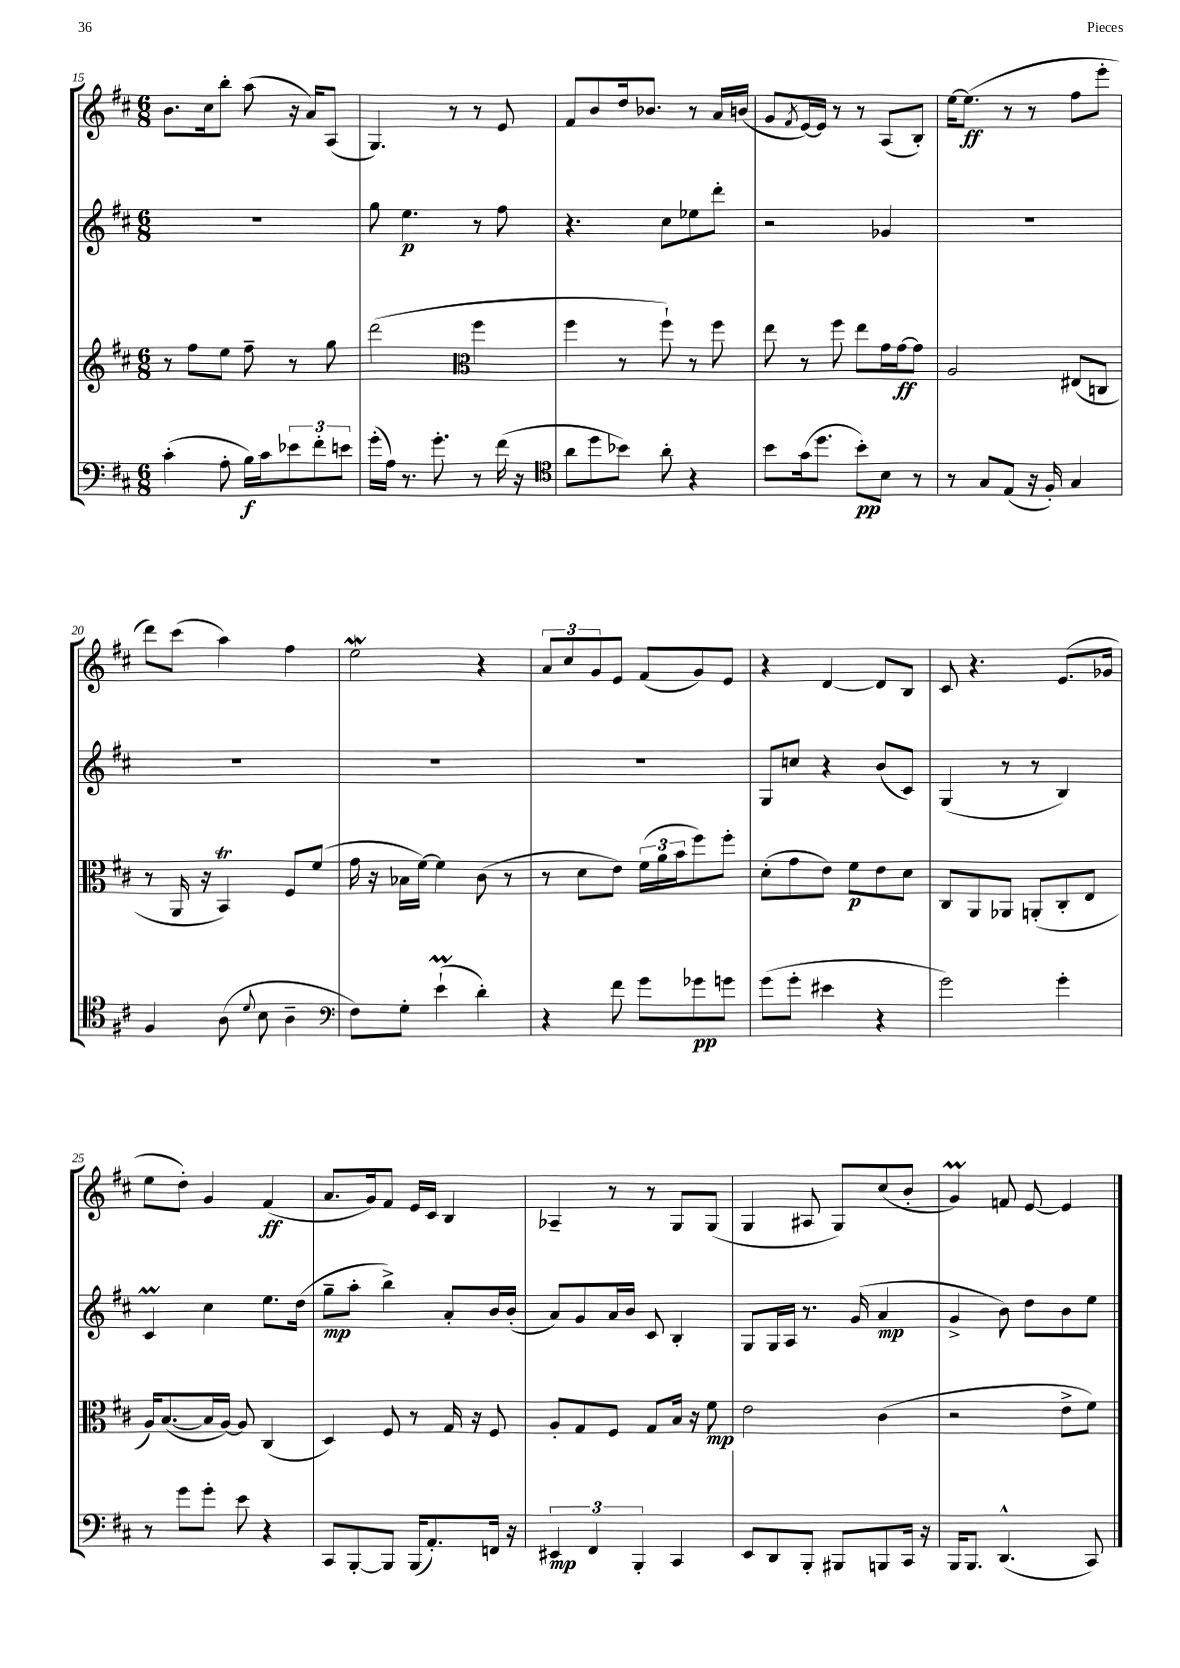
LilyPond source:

<<
\new StaffGroup <<
\new Staff = "s0" {
    \clef treble \key d \major \numericTimeSignature \time 6/8
    b'8. cis''16 b''8-. a''8( r16 a'16) a8( |
    g4.) r8 r8 e'8 |
    fis'8 b'8 d''16 bes'8. r8 a'16 b'16( |
    g'8 \acciaccatura { fis'8 } e'16~) e'16 r8 r8 a8( b8-.) |
    e''16~ e''8.\ff( r8 r8 fis''8 e'''8-. |
    d'''8) cis'''8( a''4) fis''4 |
    e''2\mordent r4 |
    \tuplet 3/2 { a'8 cis''8 g'8 } e'8 fis'8( g'8) e'8 |
    r4 d'4~ d'8 b8 |
    cis'8 r4. e'8.( ges'16 |
    e''8 d''8-.) g'4 fis'4\ff( |
    a'8. g'16) fis'8 e'16 cis'16 b4 |
    aes4-- r8 r8 g8 g8( |
    g4 ais8 g8) cis''8( b'8-. |
    g'4\prall) f'8 e'8~ e'4 \bar "|." |
}
\new Staff = "s1" {
    \clef treble \key d \major \numericTimeSignature \time 6/8
    R2. |
    g''8 e''4.\p r8 fis''8 |
    r4. cis''8 ees''8 d'''8-. |
    r2 ges'4 |
    R2. |
    R2. |
    R2. |
    R2. |
    g8 c''8 r4 b'8( cis'8) |
    g4( r8 r8 b4) |
    cis'4\prall cis''4 e''8. d''16( |
    g''8--\mp a''8-. b''4->) a'8-. b'16 b'16-.( |
    a'8) g'8 a'16 b'16 cis'8 b4-. |
    g8 g16 a16 r8. g'16( a'4\mp |
    g'4-> b'8) d''8 b'8 e''8 \bar "|." |
}
\new Staff = "s2" {
    \clef treble \key d \major \numericTimeSignature \time 6/8
    r8 fis''8 e''8 fis''8-- r8 g''8 |
    d'''2( \clef alto fis''4 |
    fis''4 r8 fis''8-!) r8 fis''8 |
    e''8 r8 fis''8 e''8 g'16 g'16~\ff g'8 |
    a2 eis8( c8 |
    r8 a,16 r16 b,4\trill) fis8 fis'8( |
    g'16 r16 bes16 fis'16~) fis'4 cis'8( r8 |
    r8 d'8 e'8) \tuplet 3/2 { fis'16( a'16 b'16 } fis''8) fis''8-. |
    d'8-.( g'8 e'8) fis'8\p e'8 d'8 |
    cis8 a,8 aes,8 a,8-.( cis8-. e8 |
    a16) b8.~( b16 a16~) a8 cis4( |
    d4) fis8 r8 g16 r16 fis8 |
    a8-. g8 fis8 g8 b16 r16 fis'8\mp |
    e'2 cis'4( |
    r2 e'8-> fis'8) \bar "|." |
}
\new Staff = "s3" {
    \clef bass \key d \major \numericTimeSignature \time 6/8
    cis'4-.( a8-. b16\f) cis'16 \tuplet 3/2 { ees'8 fis'8-. e'8 } |
    g'16-.( a16) r8. g'8.-. r8 fis'16( r16 |
    \clef tenor a'8 d''8 bes'8) a'8-. r4 |
    b'8 g'16( d''8. b'8-.\pp) b8 r8 |
    r8 g8 e8( r16 fis16-.) g4 |
    fis4 a8( \appoggiatura { d'8 } b8 a4-- |
    \clef bass fis8) g8-. e'4-!\prall( d'4-.) |
    r4 fis'8 g'8 ges'8\pp g'8 |
    g'8( g'8-. eis'4 r4 |
    g'2) g'4-. |
    r8 g'8 g'8-. e'8 r4 |
    cis,8 b,,8~-. b,,8 b,,16( a,8.-.) f,16 r16 |
    \tuplet 3/2 { eis,4\mp fis,4 b,,4-. } cis,4 |
    e,8 d,8 b,,8-. bis,,8 b,,8 cis,16 r16 |
    b,,16 b,,8. d,4.-^( cis,8) \bar "|." |
}
>>
>>
\layout { \context { \Score currentBarNumber = #15 } }
